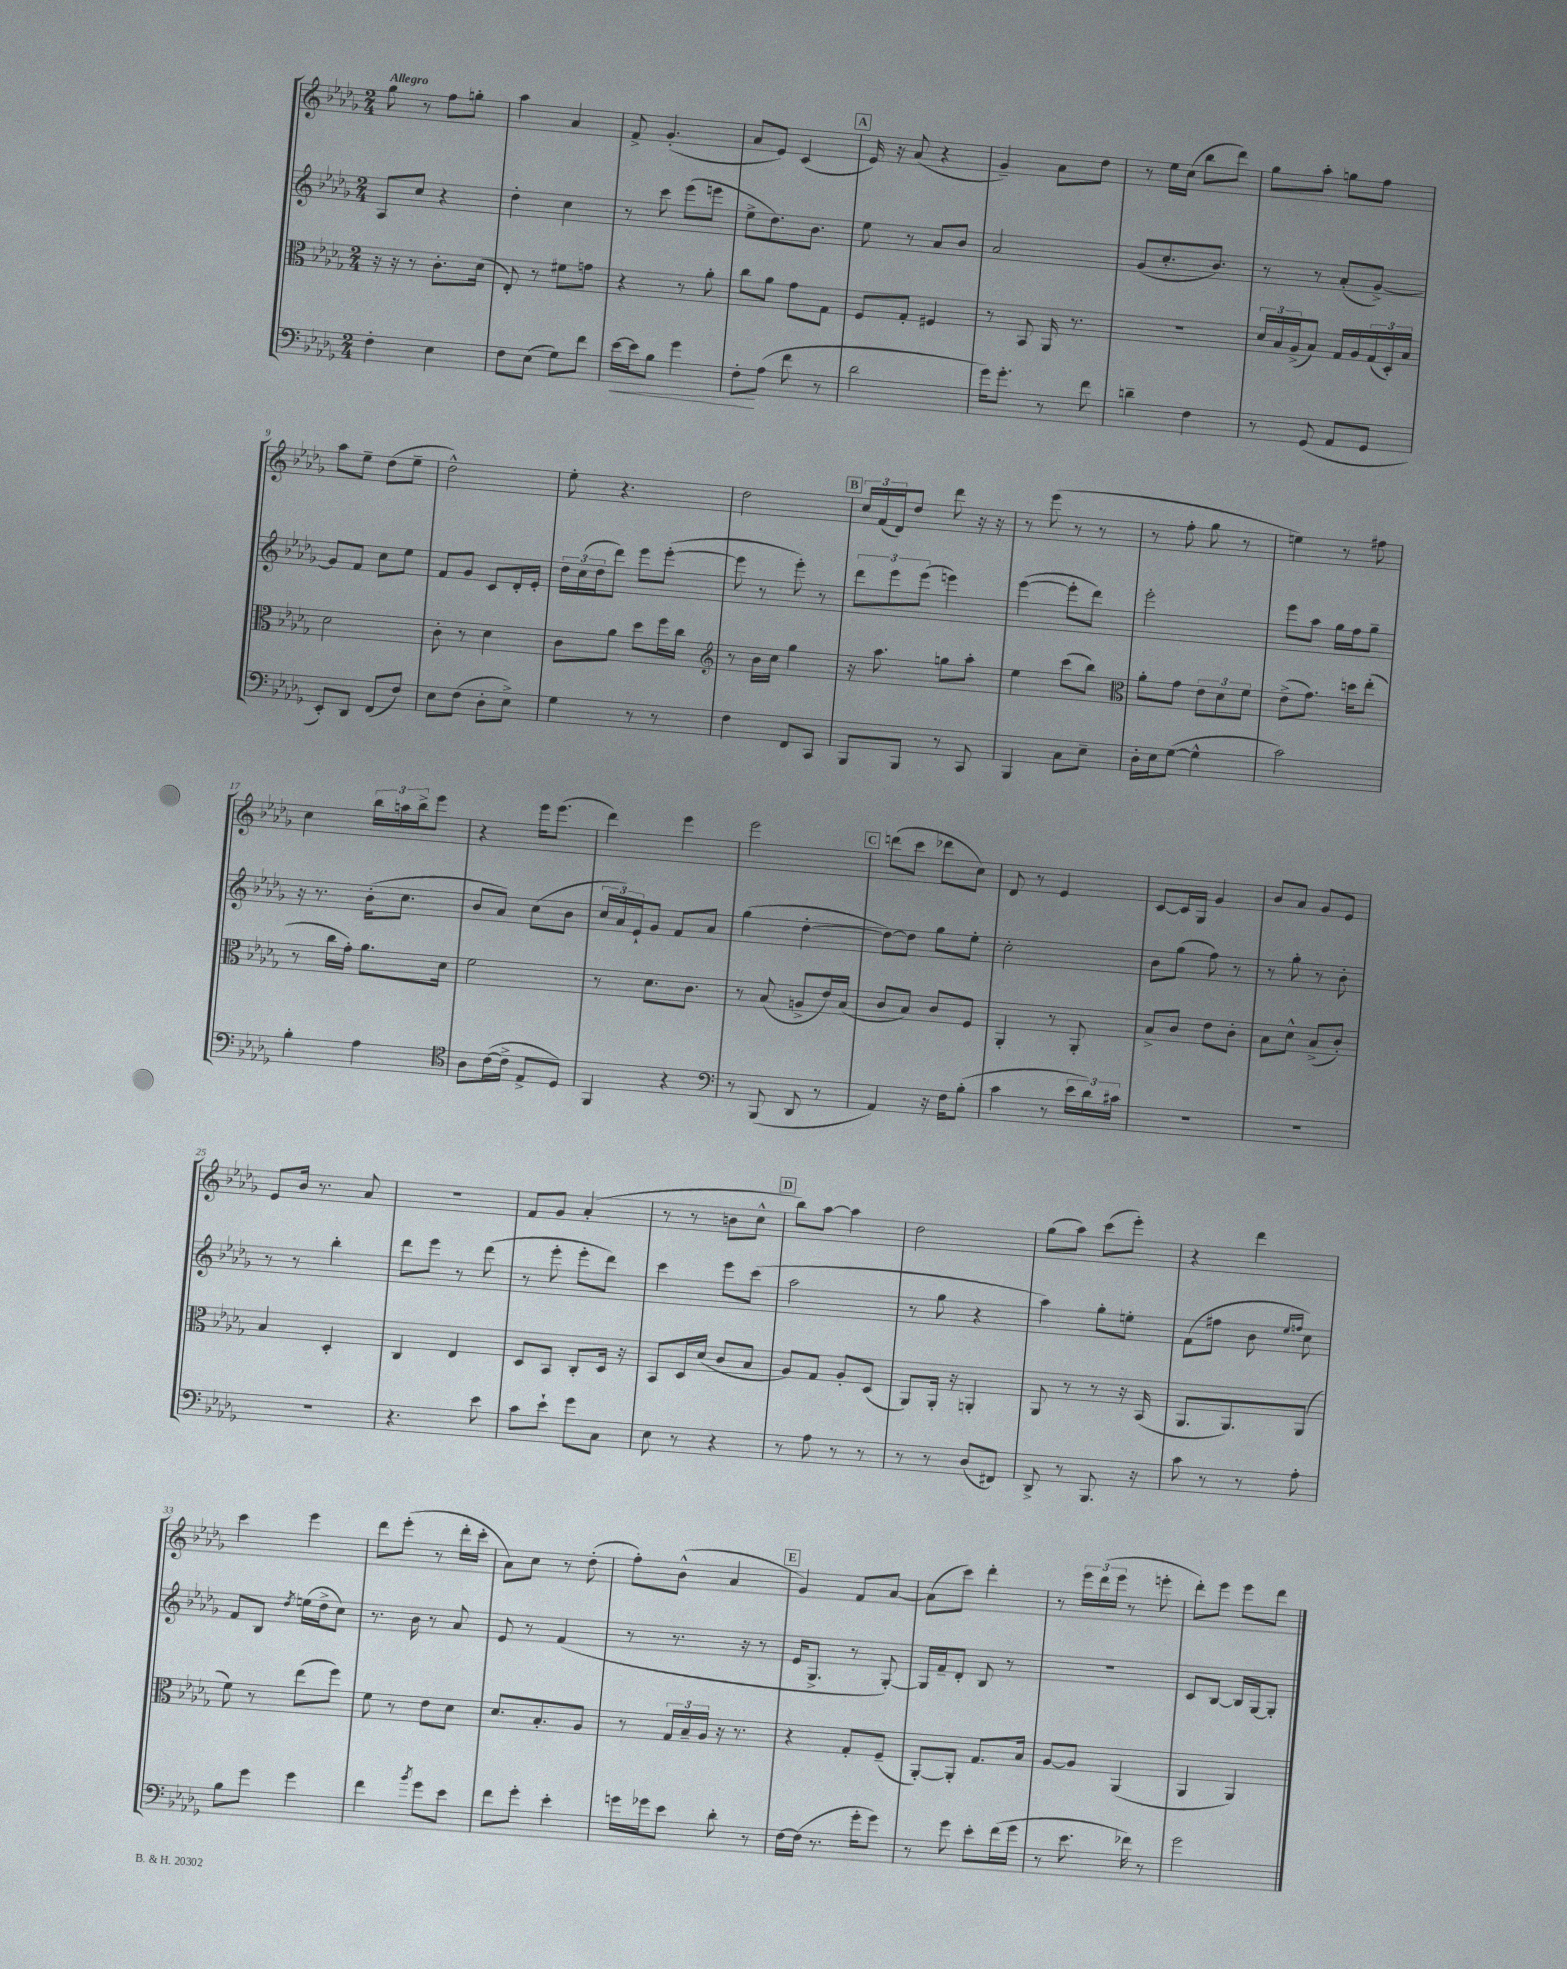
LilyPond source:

<<
\new StaffGroup <<
\new Staff = "s0" {
    \clef treble \key des \major \numericTimeSignature \time 2/4 \tempo "Allegro"
    ges''8 r8 f''8 g''8-. |
    aes''4 aes'4 |
    f'8-> ges'4.-.( |
    aes'8 ees'8) c'4( |
    \mark \markup { \box "A" } ees'16) r16 aes'8( r4 |
    ges'4--) aes'8 des''8 |
    r8 ees''16 c''16( bes''8 des'''8) |
    ges''8 aes''8-. g''8 f''8 |
    aes''8 ees''8-- des''8( ees''8-- |
    des''2-^) |
    ees''8-. r4. |
    des''2 |
    \mark \markup { \box "B" } \tuplet 3/2 { c''16 f'16( des'16) } des''8 des'''8 r16 r16 |
    r8 ees'''8( r8 r8 |
    r8 f''8-. ges''8 r8 |
    e''4) r8 fis''8 |
    c''4 \tuplet 3/2 { bes''16 a''16 bes''16-> } ees'''8 |
    r4 ees'''16 ees'''8.( |
    des'''4) ees'''4 |
    ees'''2 |
    \mark \markup { \box "C" } d'''8( c'''8 des'''8 c''8) |
    des'8 r8 ees'4 |
    c'8~ c'16 ges16 ges'4 |
    bes'8 aes'8 ges'8 ees'8 |
    ees'8 bes'16 r8. aes'8 |
    r2 |
    f'8 ges'8 aes'4-.( |
    r8 r8 b'8 c''8-^ |
    \mark \markup { \box "D" } bes''8) aes''8~ aes''4 |
    des''2 |
    ges''8( aes''8) c'''8( ees'''8-.) |
    r4 des'''4 |
    c'''4 ees'''4 |
    des'''8 ees'''8-.( r8 des'''16-. c'''16-. |
    aes'8) c''8 r8 des''8-.( |
    f''8-.) bes'8-^( aes'4 |
    \mark \markup { \box "E" } ges'4) f'8 aes'8~ |
    aes'8( c'''8) des'''4-. |
    r8 \tuplet 3/2 { ees'''16 des'''16( ees'''16 } r8 e'''8-. |
    des'''8-.) ees'''8 ees'''8 des'''8 \bar "|." |
}
\new Staff = "s1" {
    \clef treble \key des \major \numericTimeSignature \time 2/4
    aes8 c''8 r4 |
    des''4-. c''4 |
    r8 c'''8 ees'''8( e'''8 |
    ees''8-> des''8.) bes'8. |
    \mark \markup { \box "A" } ees''8 r8 aes'8 bes'8 |
    aes'2 |
    ges'8( c''8.-. bes'8.) |
    r8 r8 aes'8-.( ges'8~->) |
    ges'8 f'8 c''8 ees''8 |
    f'8 ges'8 c'8 des'16-. ees'16-. |
    \tuplet 3/2 { des''16 c''16( des''16 } des'''8) ees'''8 ees'''8~-.( |
    ees'''8 r8 ees'''8-.) r8 |
    \mark \markup { \box "B" } \tuplet 3/2 { des'''8 ees'''8 ees'''8( } e'''4) |
    ees'''4~( ees'''8-. des'''8) |
    ees'''2-. |
    ees'''8 aes''8 ges''16 f''16 ges''8-- |
    r16 r8. bes'16-.( c''8. |
    bes'8 aes'8) c''8( bes'8 |
    \tuplet 3/2 { c''16 aes'16) ees'16-! } ges'8 f'8 aes'8 |
    ges''4( des''4~-. |
    \mark \markup { \box "C" } des''8~) des''8 ges''8 ees''8-. |
    c''2-. |
    bes'8 ges''8( f''8) r8 |
    r8 ges''8-. r8 bes'8-. |
    r8 r8 bes''4-. |
    des'''8 ees'''8 r8 des'''8( |
    r8 ees'''8-. ees'''8-. des'''8) |
    c'''4 ees'''8 c'''8( |
    \mark \markup { \box "D" } aes''2 |
    r8 ges''8 r4 |
    aes''4) ges''8-. e''8-. |
    f'8( fis''8 bes'8 \grace { ees''16 f''16 } c''8) |
    f'8 bes8 \acciaccatura { des''8 } e''16( des''16-> c''8) |
    r8. bes'16 r8 aes'8 |
    ees'8 r8 f'4( |
    r8 r8. r16 r8 |
    \mark \markup { \box "E" } ees'16 ges8.-> r8 ges8~-.) |
    ges16 f'16-- des'8-. bes8 r8 |
    R2 |
    c'8 bes8~ bes16 ges16~ ges8-. \bar "|." |
}
\new Staff = "s2" {
    \clef alto \key des \major \numericTimeSignature \time 2/4
    r16 r16 r8 c'8.-. des'16( |
    ees8-.) r8 fis'8 g'8 |
    r4 r8 aes'8-. |
    c''8 aes'8 ges'8 ges8 |
    \mark \markup { \box "A" } f8 ges8-. fis4 |
    r8 bes,8 aes,16 r8. |
    r2 |
    \tuplet 3/2 { des'16 bes16 aes16->( } bes8) ges16 aes16 \tuplet 3/2 { ges16( des16-.) bes16 } |
    des'2 |
    c'8-. r8 des'4 |
    c'8 aes'8 des''8 f''16 c''16 |
    \clef treble r8 bes'16 c''16 ges''4 |
    \mark \markup { \box "B" } r16 aes''8. g''8 aes''8-. |
    ees''4 c'''8( bes''8) |
    \clef alto aes'8-. ges'8 \tuplet 3/2 { ees'8 des'8 f'8 } |
    ees'8->( ges'8.) d''16 ees''8-.( |
    r8 c''16 ges'16-.) aes'8. des'16 |
    f'2 |
    r8 des'8. c'8. |
    r8 bes8( a8-> ees'16) bes16( |
    \mark \markup { \box "C" } c'8 bes8) c'8 f8 |
    aes,4-. r8 aes,8-. |
    bes8-> c'8 ees'8 c'8-. |
    bes8 des'8-^ bes8->( c'8-.) |
    bes4 des4-. |
    c4 ees4 |
    des8 bes,8 c8-. des16 r16 |
    bes,8 des16 des'16( c'8 bes8 |
    \mark \markup { \box "D" } aes8) ges8 aes8-. des8( |
    aes,8) aes,16-. r16 a,4-. |
    aes,8 r8 r8 r16 bes,16( |
    aes,8. aes,8.) aes,8( |
    f'8) r8 ees''8( f''8) |
    f'8 r8 ees'8 des'8 |
    des'8. bes8.-. aes8 |
    r8 \tuplet 3/2 { ges16 bes16-- aes16 } r16 r8. |
    \mark \markup { \box "E" } r4 ges8-. f8--( |
    aes,8~-.) aes,8-. ges8. bes16 |
    aes8~ aes8 aes,4( |
    aes,4 aes,4) \bar "|." |
}
\new Staff = "s3" {
    \clef bass \key des \major \numericTimeSignature \time 2/4
    f4-. ees4 |
    f8 ees8( ges8) f'8 |
    ees'16~\< ees'16 bes8 ges'4 |
    f8-.\! aes8( f'8 r8 |
    \mark \markup { \box "A" } des'2 |
    ges'16) ges'8.-. r8 f'8 |
    d'4-- f4 |
    r8 ges,8( aes,8 ges,8 |
    ees,8-.) des,8 f,8( f8) |
    ees8 f8( des8-. ees8->) |
    ges4 r8 r8 |
    f4 f,8 c,8 |
    \mark \markup { \box "B" } bes,,8 bes,,8 r8 c,8 |
    bes,,4 c8 ees8-- |
    des16-. ees16 ges8~( ges4-^ |
    c'2) |
    bes4-. aes4 |
    \clef tenor aes8 c'16~( c'16-> ees8-> des8) |
    f,4 r4 |
    \clef bass r8 bes,,8( des,8 r8 |
    \mark \markup { \box "C" } aes,4) r16 f16 bes8-.( |
    c'4 r8 \tuplet 3/2 { ees'16 des'16) cis'16 } |
    R2 |
    R2 |
    R2 |
    r4. ees'8 |
    c'8 ees'8-! ges'8 c8 |
    ees8 r8 r4 |
    \mark \markup { \box "D" } r8 aes8 r8 r8 |
    r8 r8 des8( fis,8) |
    des,8-> r8 bes,,8. r16 |
    c'8 r8 r8 aes8-. |
    bes8 ges'8 ges'4 |
    f'4 \acciaccatura { bes'8 } ges'8 ees'8 |
    f'8 ges'8-. ees'4-. |
    g'16 ges'16 ees'8 des'8-. r8 |
    \mark \markup { \box "E" } f16~ f16( r8. ges'16-. ges'8) |
    r8 ges'8 ees'8-. f'16( ges'16 |
    r8 ees'8. fes'16) r8 |
    ges'2 \bar "|." |
}
>>
>>
